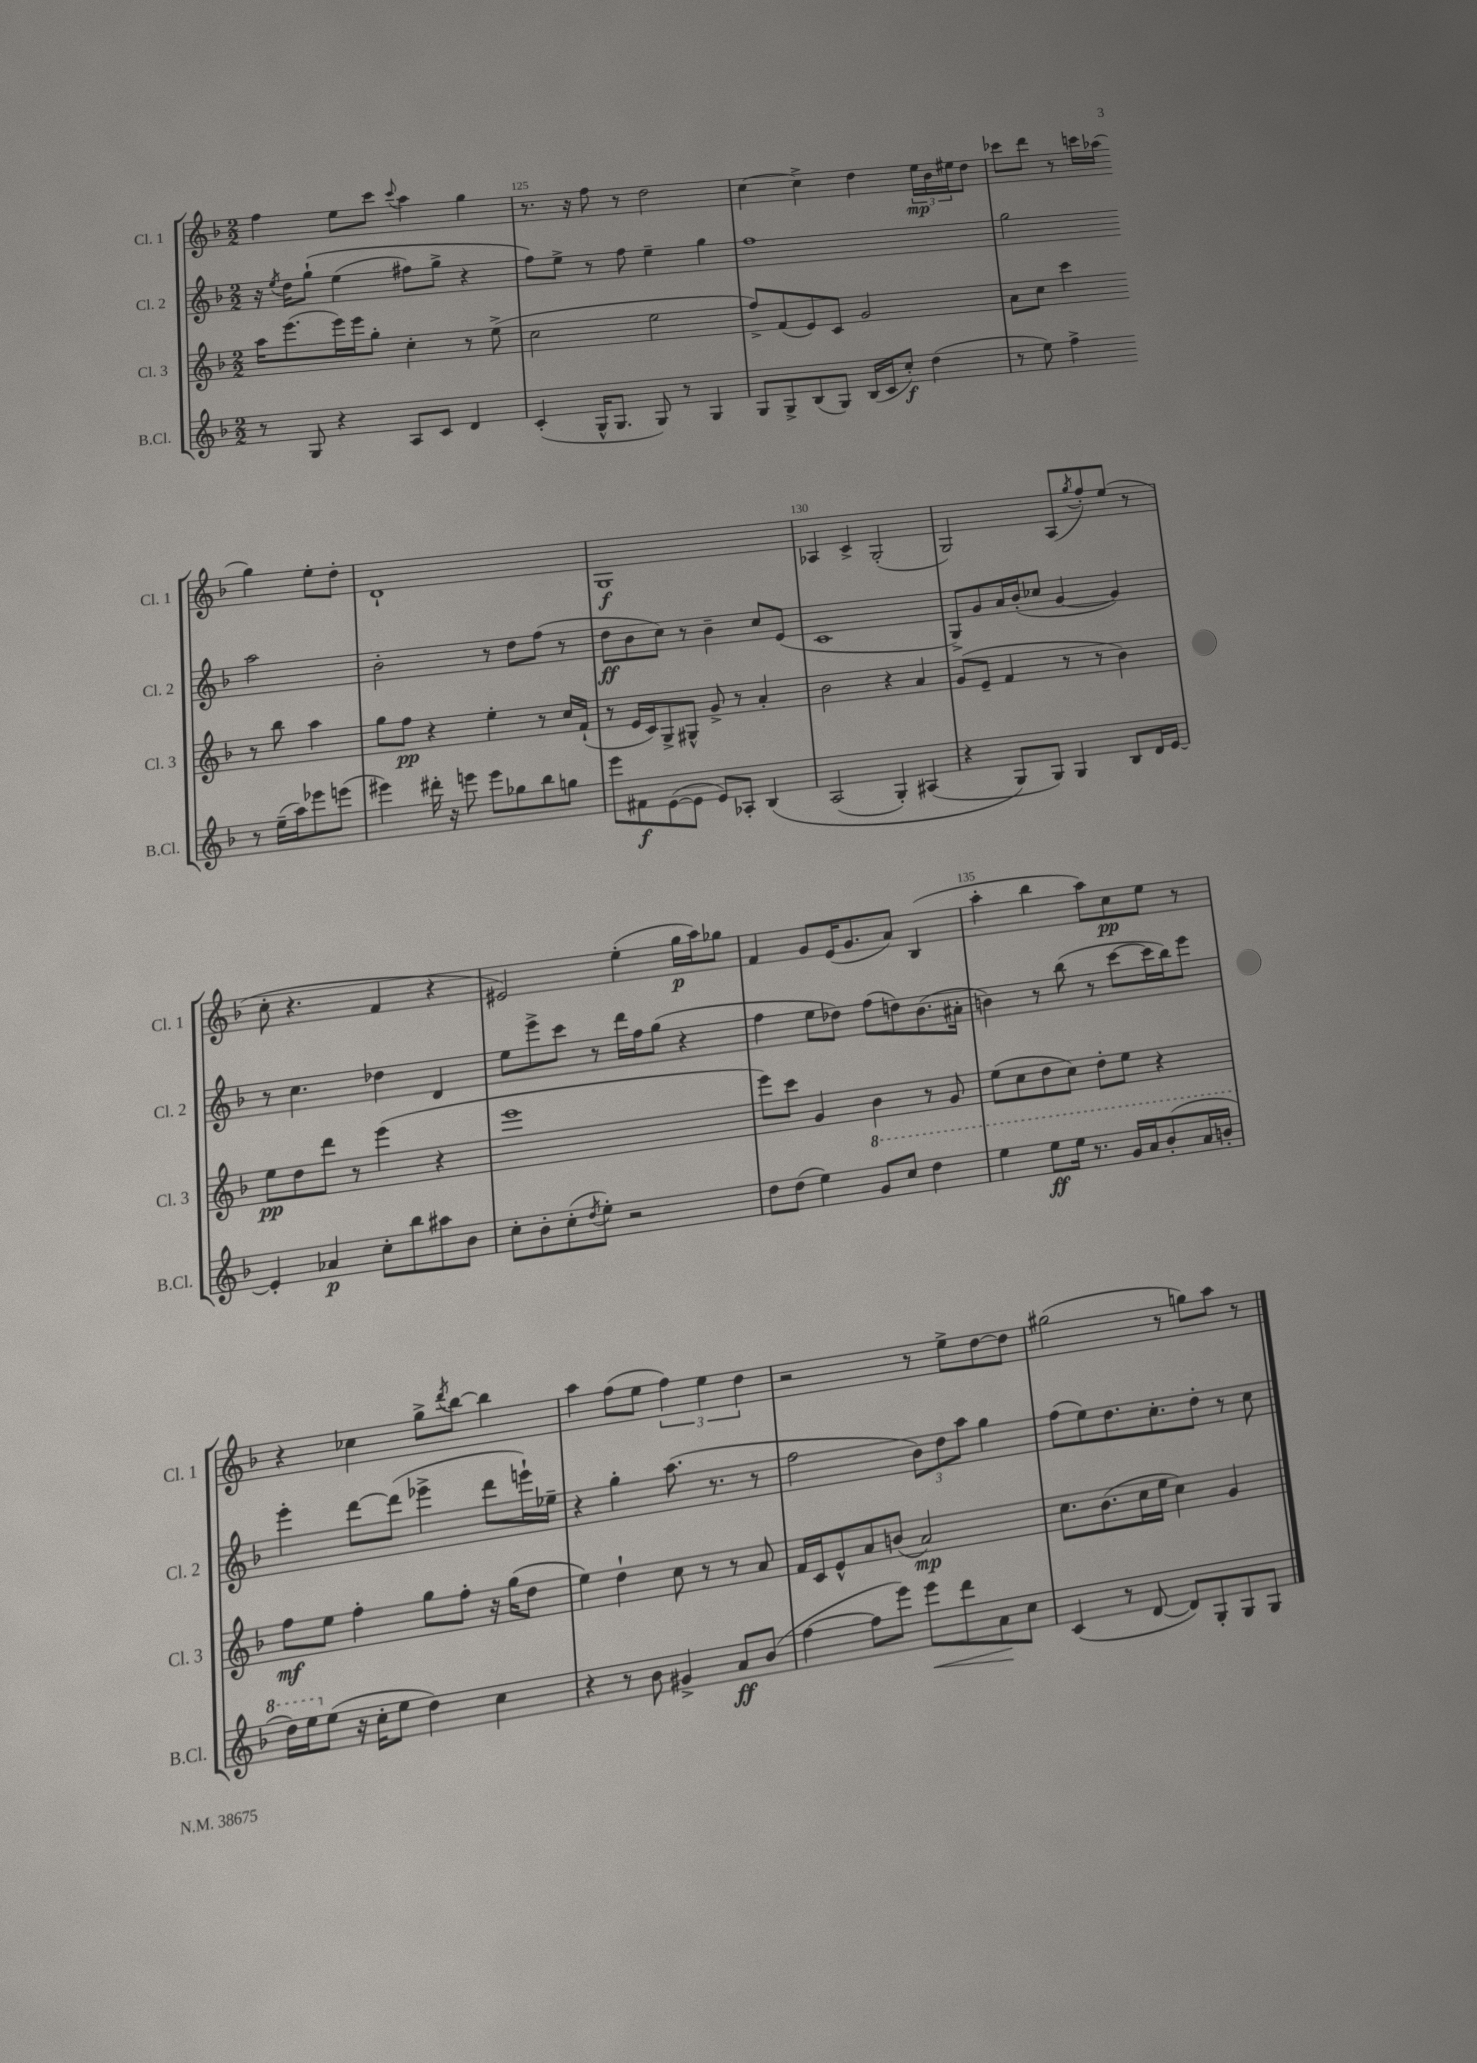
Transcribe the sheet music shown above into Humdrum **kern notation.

**kern	**dynam	**kern	**dynam	**kern	**dynam	**kern	**dynam
*part4	*part4	*part3	*part3	*part2	*part2	*part1	*part1
*staff4	*staff4	*staff3	*staff3	*staff2	*staff2	*staff1	*staff1
*I"B.Cl.	*	*I"Cl. 3	*	*I"Cl. 2	*	*I"Cl. 1	*
*I'B.Cl.	*	*I'Cl. 3	*	*I'Cl. 2	*	*I'Cl. 1	*
*clefG2	*	*clefG2	*	*clefG2	*	*clefG2	*
*k[b-]	*	*k[b-]	*	*k[b-]	*	*k[b-]	*
*M2/2	*	*M2/2	*	*M2/2	*	*M2/2	*
=124	=124	=124	=124	=124	=124	=124	=124
8r	.	16aa\KL	.	16r	.	4ff\	.
.	.	.	.	8qee/	.	.	.
.	.	(8.eee\	.	16dd\KL	.	.	.
8G/	.	.	.	(8gg`\J	.	.	.
4r	.	16eee\L)	.	(4ee\	.	8ee\L	.
.	.	16eee\J	.	.	.	.	.
.	.	8gg'\J	.	.	.	8ccc\J	.
.	.	.	.	.	.	8qqccc/	.
8A/L	.	4cc'\	.	8ff#X\L)	.	4aa\	.
8c/J	.	.	.	8gg^\J	.	.	.
4d/	.	8r	.	4r	.	4gg\	.
.	.	(8ee^\	.	.	.	.	.
=125	=125	=125	=125	=125	=125	=125	=125
(4c'/	.	2cc\	.	8ff\L)	.	8.r	.
.	.	.	.	8ee^\J	.	.	.
.	.	.	.	.	.	16r	.
16G^^/KL	.	.	.	8r	.	8ff\	.
8.G/J	.	.	.	.	.	.	.
.	.	.	.	8ff\	.	8r	.
8G/)	.	2ee\	.	4ee~\	.	2dd\	.
8r	.	.	.	.	.	.	.
4G/	.	.	.	4gg\	.	.	.
=126	=126	=126	=126	=126	=126	=126	=126
8G/L	.	8ff^/L)	.	1ff	.	[4cc\	.
8G^/	.	(8f/	.	.	.	.	.
(8B-/	.	8e/)	.	.	.	4cc^\]	.
8G/J)	.	8c/J	.	.	.	.	.
(16B-/LL	.	2g/	.	.	.	4dd\	.
16c/J	.	.	.	.	.	.	.
8cc'/J)	f	.	.	.	.	.	.
(4dd\	.	.	.	.	.	24ee\LL	mp
.	.	.	.	.	.	24b-\	.
.	.	.	.	.	.	24ee#X\J	.
.	.	.	.	.	.	8dd\J	.
=127	=127	=127	=127	=127	=127	=127	=127
8r	.	8a\L	.	2gg\	.	8ccc-X\L	.
8ee\)	.	8cc\J	.	.	.	8ddd\J	.
4ff^\	.	4ccc\	.	.	.	8r	.
.	.	.	.	.	.	16cccn\LL	.
.	.	.	.	.	.	(16aa-X\JJ	.
8r	.	8r	.	2aa\	.	4gg\)	.
(16ee~\LL	.	8bb-\	.	.	.	.	.
16aa\J)	.	.	.	.	.	.	.
8eee-X\	.	4aa\	.	.	.	8ee'\L	.
(8eeen\J	.	.	.	.	.	8dd'\J	.
!!LO:LB:g=z
=128	=128	=128	=128	=128	=128	=128	=128
4eee#X\)	.	8gg\L	.	2b-'\	.	1d`	.
.	.	8ff\J	pp	.	.	.	.
16ddd#X'\	.	4r	.	.	.	.	.
16r	.	.	.	.	.	.	.
8eeen\	.	.	.	.	.	.	.
8eee\L	.	4ee'\	.	8r	.	.	.
8gg-X\	.	.	.	8dd\L	.	.	.
8bb-\	.	8r	.	(8ff\J	.	.	.
8ggn\J	.	16cc/LL	.	8r	.	.	.
.	.	(16f`/JJ	.	.	.	.	.
=129	=129	=129	=129	=129	=129	=129	=129
8eee\L	.	8r	.	8dd\L	ff	1G	f
8f#X\	f	16e/LL	.	8b-\	.	.	.
.	.	16c/J)	.	.	.	.	.
([8e\	.	8G^/	.	8cc\J)	.	.	.
8e\J]	.	8G#X^^/J	.	8r	.	.	.
8e/L)	.	8g^/	.	4b-~\	.	.	.
8A-X'/J	.	8r	.	.	.	.	.
(4B-/	.	4a'/	.	8cc/L	.	.	.
.	.	.	.	(8e/J	.	.	.
=130	=130	=130	=130	=130	=130	=130	=130
(2A/	.	2b-\	.	1c	.	4A-X/	.
.	.	.	.	.	.	4c^/	.
4G'/)	.	4r	.	.	.	(2G'/	.
(4A#X/	.	4a/	.	.	.	.	.
=131	=131	=131	=131	=131	=131	=131	=131
4r	.	(8g/L	.	8G^/L)	.	2G/)	.
.	.	8e~/J	.	8g/	.	.	.
8G/L)	.	4f/	.	16a/L	.	.	.
.	.	.	.	(16b-'/J	.	.	.
8G/J)	.	.	.	8cc-X/J	.	.	.
4G/	.	8r	.	[4g/	.	(8A/L	.
.	.	.	.	.	.	8qgg/	.
.	.	8r	.	.	.	8ff'/)	.
8B-/L	.	4b-\)	.	4g/])	.	(8ee/J	.
16d/L	.	.	.	.	.	8r	.
[16e/JJ	.	.	.	.	.	.	.
!!LO:LB:g=z
=132	=132	=132	=132	=132	=132	=132	=132
4e'/]	.	8ee\L	pp	8r	.	8cc'\	.
.	.	8dd\	.	4.cc\	.	4.r	.
4a-X/	p	8ddd\J	.	.	.	.	.
.	.	8r	.	.	.	.	.
8cc'\L	.	(4eee\	.	4dd-X\	.	4f/	.
8bb-\	.	.	.	.	.	.	.
8aa#X\	.	4r	.	4d/	.	4r	.
8b-\J	.	.	.	.	.	.	.
=133	=133	=133	=133	=133	=133	=133	=133
8cc'\L	.	1eee	.	8ee\L	.	2e#X/)	.
8b-'\	.	.	.	8eee^\	.	.	.
(8cc'\	.	.	.	8ccc\J	.	.	.
8qdd/	.	.	.	.	.	.	.
8ee'\J)	.	.	.	8r	.	.	.
2r	.	.	.	16ddd\LL	.	(4ee'\	.
.	.	.	.	16ff\J	.	.	.
.	.	.	.	(8gg\J	.	.	.
.	.	.	.	4r	.	16gg\LL	p
.	.	.	.	.	.	16aa\J)	.
.	.	.	.	.	.	8gg-X\J	.
=134	=134	=134	=134	=134	=134	=134	=134
8dd\L	.	8eee\L)	.	4ff\	.	4f/	.
(8dd\J	.	8ccc\J	.	.	.	.	.
4ee\)	.	4g/	.	8ee\L	.	8g/L	.
.	.	.	.	8dd-X\J)	.	(16e/K	.
.	.	.	.	.	.	8.g/	.
*8va	*	*	*	*	*	*	*
8gg/L	.	4b-\	.	(8ff\L	.	.	.
8ccc/J	.	.	.	8ddn\)	.	8a/J)	.
4ddd\	.	8r	.	(8.b-\	.	(4B-/	.
.	.	8g/	.	.	.	.	.
.	.	.	.	16a#X'\Jk	.	.	.
=135	=135	=135	=135	=135	=135	=135	=135
4eee\	.	(8ee\L	.	4bn\)	.	4aa'\	.
.	.	8cc\	.	.	.	.	.
8eee\L	ff	8dd\	.	8r	.	4bb-\	.
16eee\Jk	.	8cc\J)	.	(8bb-\	.	.	.
8.r	.	.	.	.	.	.	.
.	.	8dd'\L	.	8r	.	8aa\L)	.
16gg/LL	.	8ee\J	.	[8ccc\L	.	8cc\	pp
16aa/J	.	.	.	.	.	.	.
(8bb-'/	.	4r	.	16ccc\L]	.	8ee\J	.
.	.	.	.	16bb-\J)	.	.	.
16aa/L	.	.	.	8eee\J	.	8r	.
16bbn'/JJ	.	.	.	.	.	.	.
!!LO:LB:g=z
=136	=136	=136	=136	=136	=136	=136	=136
16ddd\LL)	.	8ff\L	mf	4eee'\	.	4r	.
16eee\J	.	.	.	.	.	.	.
*X8va	*	*	*	*	*	*	*
(8ee\J	.	8ee\J	.	.	.	.	.
16r	.	4ff'\	.	[8ddd\L	.	4cc-X\	.
16cc'\KL	.	.	.	.	.	.	.
8ee\J	.	.	.	(8ddd\J]	.	.	.
4dd\)	.	8gg\L	.	4eee-X^\	.	8gg^\L	.
.	.	.	.	.	.	8qddd/	.
.	.	8ff'\J	.	.	.	[8bb-\J	.
4cc\	.	16r	.	8ddd\L	.	4bb-\]	.
.	.	(16gg\KL	.	.	.	.	.
.	.	8dd\J	.	16eeen`\L)	.	.	.
.	.	.	.	16ee-X~\JJ	.	.	.
=137	=137	=137	=137	=137	=137	=137	=137
4r	.	4ee\)	.	4r	.	4aa\	.
8r	.	4dd`\	.	4gg'\	.	(8ff\L	.
8b-\	.	.	.	.	.	8ee\J	.
4g#X^/	.	8cc\	.	(8.aa\	.	6ff\)	.
.	.	8r	.	.	.	.	.
.	.	.	.	.	.	6ee\	.
.	.	.	.	8.r	.	.	.
8a/L	ff	8r	.	.	.	.	.
.	.	.	.	.	.	6dd\	.
(8b-/J	.	8a/	.	8r	.	.	.
=138	=138	=138	=138	=138	=138	=138	=138
[4ff\	.	16f/LL	.	2ff\	.	2r	.
.	.	16c/J	.	.	.	.	.
.	.	8e^^/	.	.	.	.	.
8ff\L]	.	8a/	.	.	.	.	.
8eee\J)	.	(8bn/J	.	.	.	.	.
!	!LO:HP:b	!	!	!	!	!	!
8eee\L	<	2a/)	mp	12b-\L)	.	8r	.
.	.	.	.	12dd\	.	.	.
8ddd\	.	.	.	.	.	8ee^\L	.
.	.	.	.	12aa\J	.	.	.
8a\	.	.	.	4gg\	.	[8dd\	.
8cc\J	[	.	.	.	.	8dd\J]	.
=139	=139	=139	=139	=139	=139	=139	=139
(4c/	.	8.cc\L	.	(8ff\L	.	(2gg#X\	.
.	.	.	.	8ee\)	.	.	.
.	.	(8.b-\	.	.	.	.	.
8r	.	.	.	8.dd\	.	.	.
[8d/	.	16cc\L	.	.	.	.	.
.	.	16ee\JJ	.	8.cc'\	.	.	.
8d/L])	.	4cc\)	.	.	.	8r	.
8G'/	.	.	.	8dd'\J	.	8ggn\L)	.
8G/	.	4g/	.	8r	.	8aa\J	.
8G/J	.	.	.	8cc\	.	8r	.
==	==	==	==	==	==	==	==
*-	*-	*-	*-	*-	*-	*-	*-
